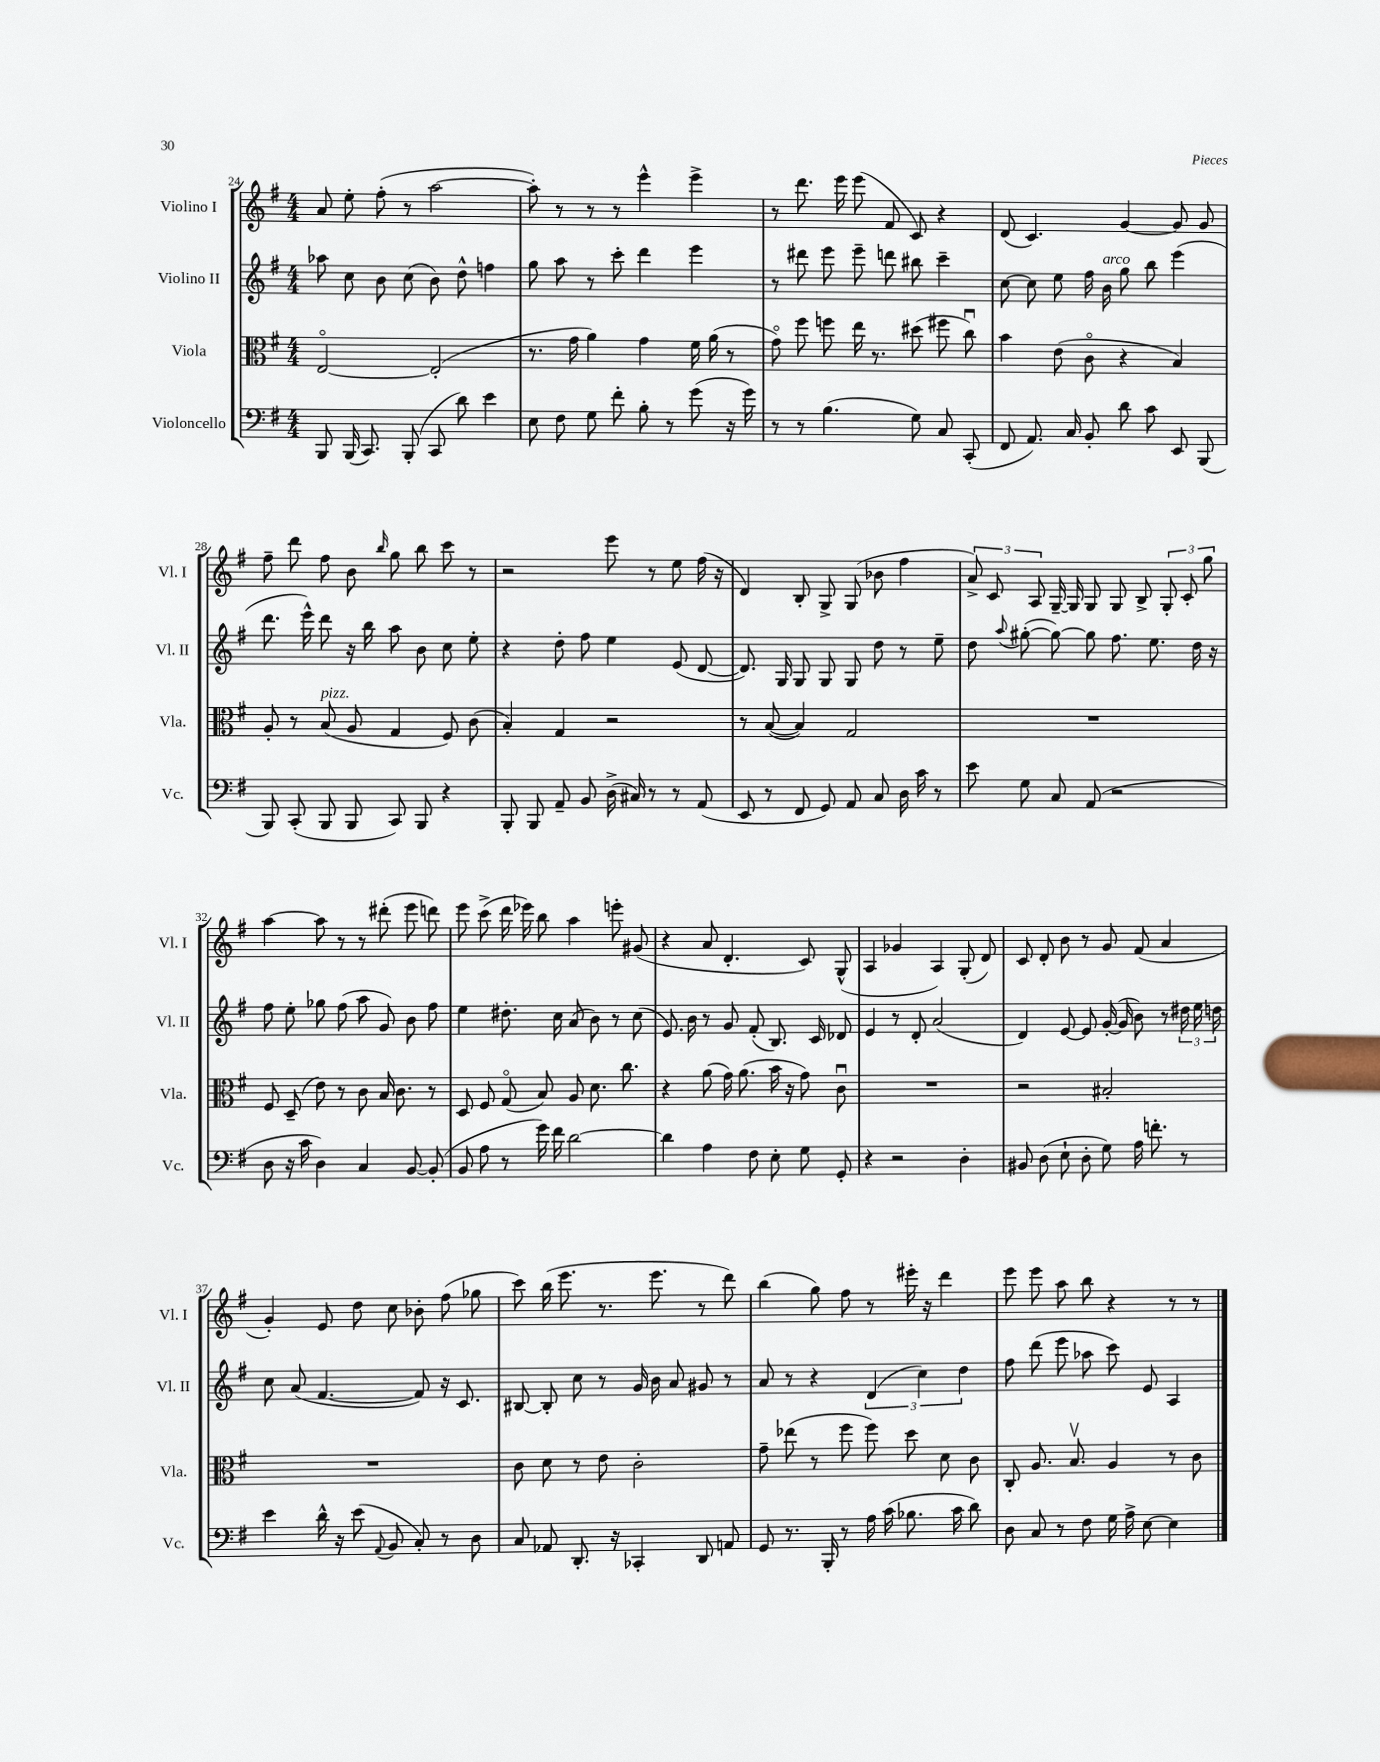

**kern	**kern	**kern	**kern
*staff4	*staff3	*staff2	*staff1
*clefF4	*clefC3	*clefG2	*clefG2
*k[f#]	*k[f#]	*k[f#]	*k[f#]
*M4/4	*M4/4	*M4/4	*M4/4
8BBB	[2Eo	8aa-	8a
(16BBB	.	8cc	8ee'
8.CC)	.	.	.
.	.	8b	(8ff#'
(8BBB'	.	(8cc	8r
8CC	(2E']	8b)	[2aa
8d)	.	8dd^^	.
4e	.	4ff	.
=	=	=	=
8E	8.r	8gg	8aa'])
8F#	.	8aa	8r
.	16g	.	.
8G	4a)	8r	8r
8f#'	.	8ccc'	8r
8B'	4g	4ddd	4eee^^
8r	.	.	.
(8g	16f#	4eee	4eee^
.	(16a	.	.
16r	8r	.	.
16g)	.	.	.
=	=	=	=
8r	8go)	8r	8r
8r	8ff#	8ddd#	8.ddd
(4.B	8ff	8eee	.
.	.	.	16eee
.	16ee	8eee~	(8eee
.	8.r	.	.
.	.	8ddd	8f#
8G)	(8dd#	8bb#	8c)
8C	8ff#	4ccc~	4r
(8CC'	8ccu)	.	.
=	=	=	=
8FF#	4b	[8cc	(8d
8.AA)	.	8cc]	4.c)
.	(8e	8ee	.
16C	.	.	.
8BB'	8co	16ff#	.
.	.	16b	.
8d	4r	8gg	[4g
8c	.	8bb	.
8EE	4B)	(4eee	8g]
(8BBB	.	.	8g
=	=	=	=
8BBB)	8A'	8.ddd	8ff#~
(8CC'	8r	.	8ddd
.	.	16eee^^)	.
8BBB	(8B	8ddd	8ff#
8BBB	8A	16r	8b
.	.	16bb	.
.	.	.	16qqbb
8CC)	4G	8aa	8gg
8BBB	.	8b	8bb
4r	8F#)	8cc	8ccc
.	(8c	8ee'	8r
=	=	=	=
8BBB'	4B')	4r	2r
8BBB	.	.	.
8AA~	4G	8dd'	.
8BB	.	8ff#	.
(16D^	2r	4ee	8eee
16C#)	.	.	.
8r	.	.	8r
8r	.	(8e	8ee
(8AA	.	[8d	(16ff#
.	.	.	16r
=	=	=	=
8EE	8r	8.d])	4d)
8r	([8B	.	.
.	.	16G	.
8FF#	4B])	8G	8B'
8GG)	.	8G	8G^
8AA	2G	8G	(8G
8C	.	8dd	8b-
16D	.	8r	4ff#
16c	.	.	.
8r	.	8ee~	.
=	=	=	=
8e	1r	8dd	12a^)
.	.	.	12c
.	.	8qqaa	.
8G	.	([8gg#'	.
.	.	.	12A
8C	.	8gg#_)	[16G~
.	.	.	16G]
(8AA	.	8gg#]	8G
2r	.	8.ff#	8G
.	.	.	8B^
.	.	8.ee	.
.	.	.	12G'
.	.	.	12c'
.	.	16dd	.
.	.	.	12gg
.	.	16r	.
=	=	=	=
8D	8F#	8ff#	[4aa
16r	(8D~	8ee'	.
16c	.	.	.
4D)	8e)	8gg-	8aa]
.	8r	(8ff#	8r
4C	8c	8aa	8r
.	16B	8g)	(8ddd#'
.	8.c	.	.
[8BB	.	8b	8eee
(8BB']	8r	8ff#	8ddd)
=	=	=	=
8BB	8D	4ee	8eee
8A	8F#	.	(8ccc^
8r	(8Go	8.dd#'	16ddd
.	.	.	16eee-)
16g)	8B)	.	8bb
16f#	.	16cc	.
[2d	8A	(8a	4aa
.	8.d	8b)	.
.	.	8r	8eee'
.	8.cc	.	.
.	.	(8cc	(8g#
=	=	=	=
4d]	4r	8.e)	4r
.	.	16b	.
4A	(8a	8r	8a
.	16g)	8g	4.d'
.	(8.a	.	.
8F#	.	(8f#'	.
8E'	16b	8.B)	.
.	16r	.	.
8G	8g)	.	8c)
.	.	16c	.
8GG'	8cu	8d-	(8G^^
=	=	=	=
4r	1r	4e	4A
2r	.	8r	4g-
.	.	8d'	.
.	.	(2a	4A)
4D'	.	.	(8G'
.	.	.	8d)
=	=	=	=
8BB#	2r	4d)	8c
(8D	.	.	8d'
8E`	.	[8e	8b
8D'	.	8e]	8r
8G)	2B#'	([16g'	8g
.	.	16g]	.
16A	.	8b)	(8f#
8.f'	.	.	.
.	.	8r	4a
8r	.	24dd#	.
.	.	24ee	.
.	.	24dd	.
=	=	=	=
4e	1r	8cc	4g')
.	.	(8a	.
16d^^	.	[4.f#	8e
16r	.	.	.
(8e	.	.	8dd
8qqAA	.	.	.
8BB	.	.	8cc
8C')	.	8f#])	8b-'
8r	.	16r	(8ff#
.	.	8.c	.
8D	.	.	8gg-
=	=	=	=
8C	8c	[8B#	8ccc)
8AA-	8d	8B#']	(16bb
.	.	.	8.eee
8.DD'	8r	8cc	.
.	8e	8r	8.r
16r	.	.	.
4CC-'	2c'	16g	.
.	.	16b	8.eee
.	.	8a	.
8DD	.	8g#	8r
8AA	.	8r	8ddd)
=	=	=	=
8GG	8g~	8a	(4bb
8.r	(8ee-	8r	.
.	8r	4r	8gg)
16BBB'	.	.	.
8r	8ff#	.	8ff#
16A	8ff#)	(6d	8r
(16c	.	.	.
8.B-	8dd	.	16eee#'
.	.	6cc)	.
.	.	.	16r
.	8d	.	4ddd
16c	.	.	.
.	.	6dd	.
8d)	8c	.	.
=	=	=	=
8D	8C'	8ff#	8eee
8C	8.A	(8ddd	8eee
8r	.	8eee	8aa
.	8.Bv	.	.
8F#	.	8aa-	8bb
16G	4A	8ccc)	4r
16A^	.	.	.
[8E	.	8e	.
4E]	8r	4A	8r
.	8c	.	8r
==	==	==	==
*-	*-	*-	*-
